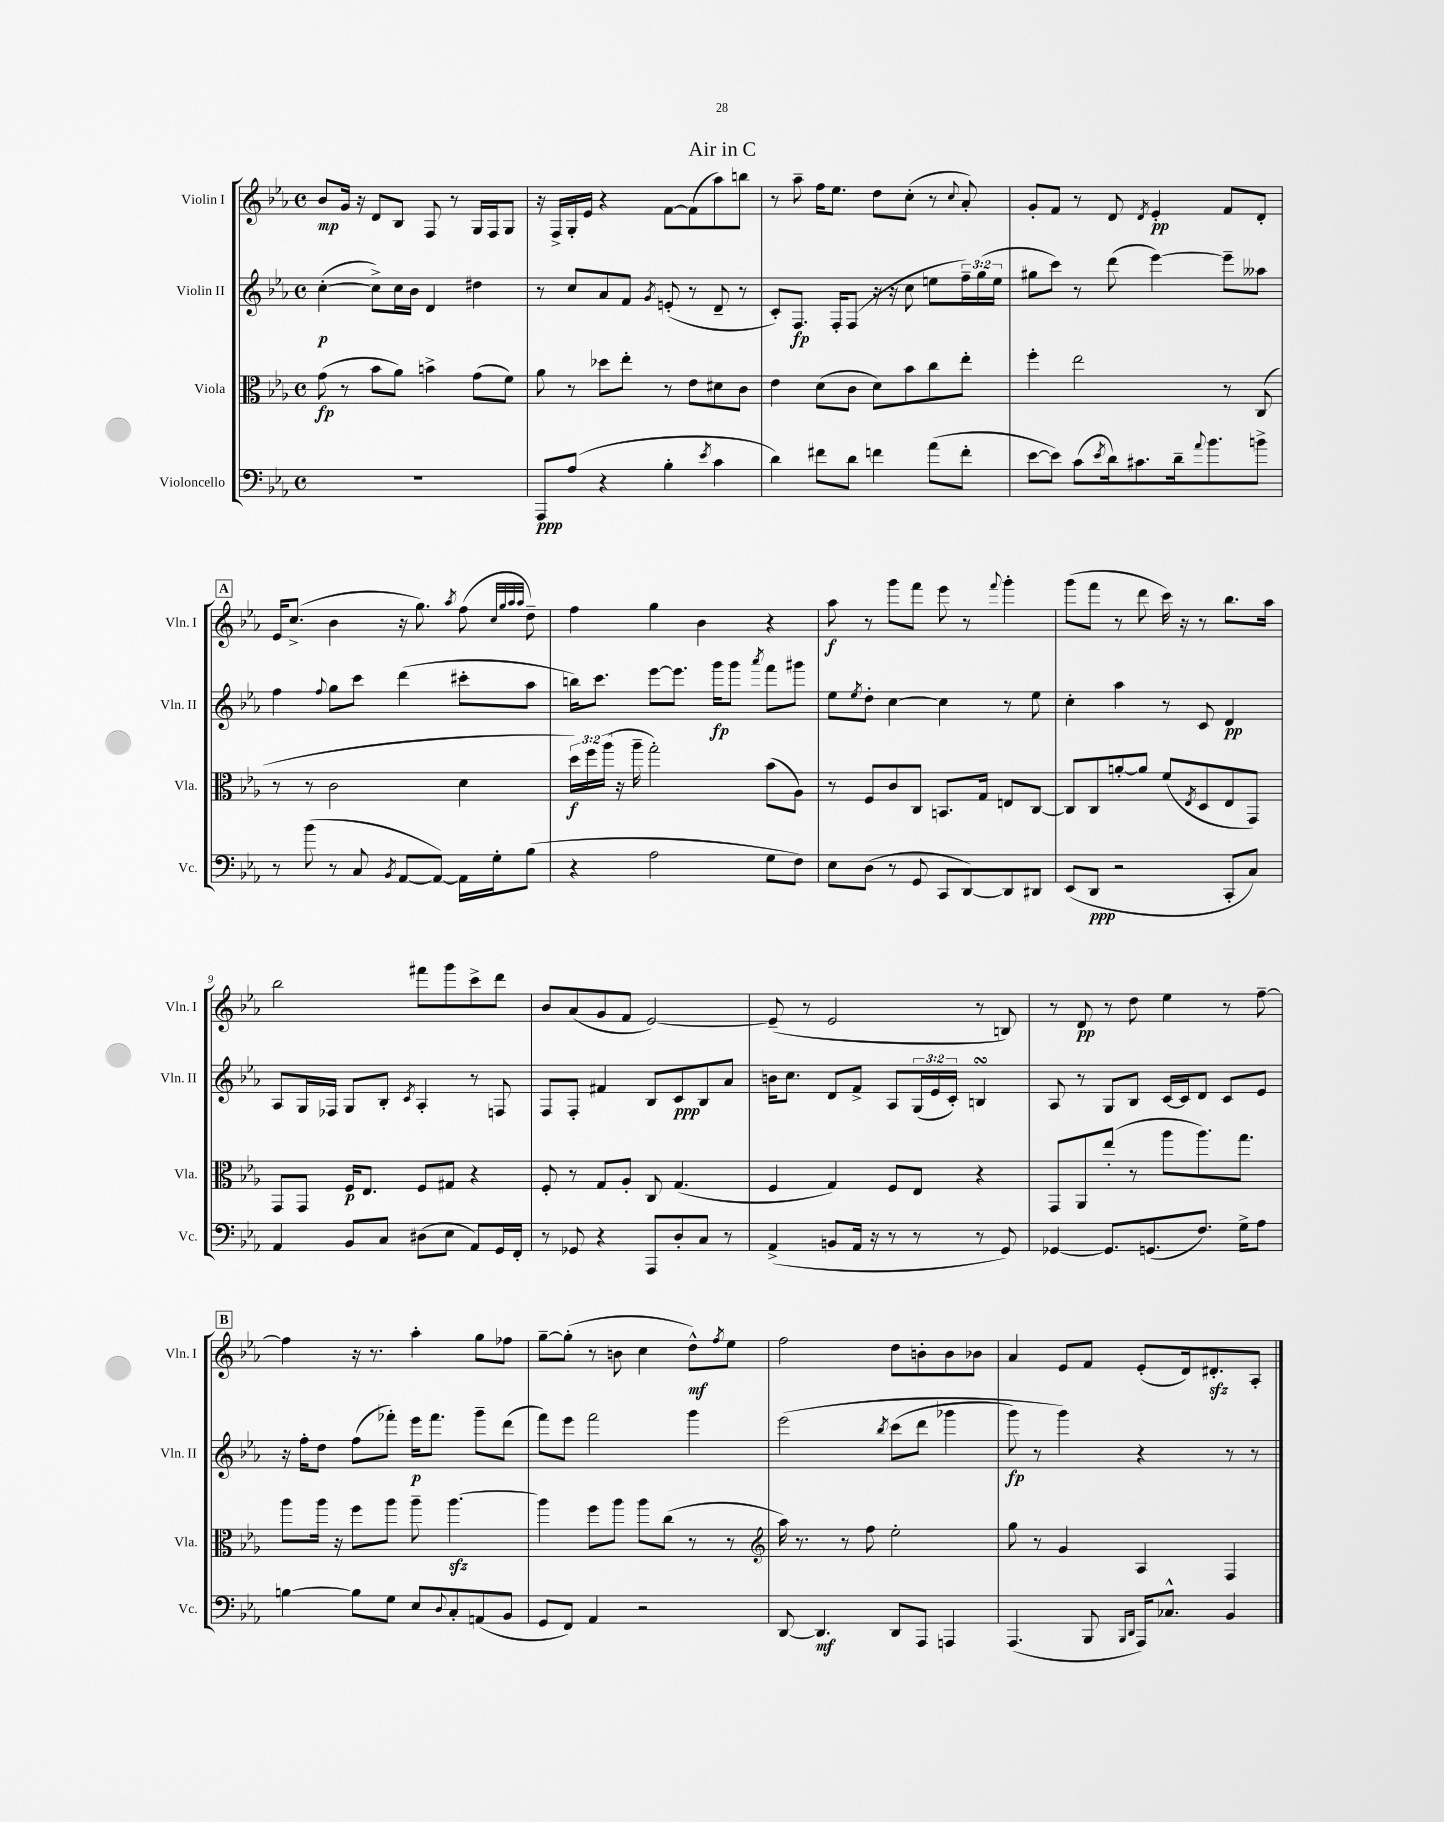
\header { title = "Air in C" }
<<
\new StaffGroup <<
\new Staff = "s0" \with { instrumentName = "Violin I" shortInstrumentName = "Vln. I" } {
    \clef treble \key ees \major \defaultTimeSignature \time 4/4
    bes'8\mp g'16 r16 d'8 bes8 f8 r8 g16 f16 g8 |
    r16 f16-> g16-. ees'16 r4 f'8~ f'8( aes''8) b''8 |
    r8 aes''8-- f''16 ees''8. d''8 c''8-.( r8 \appoggiatura { c''8 } aes'8-.) |
    g'8-. f'8 r8 d'8 \acciaccatura { d'8 } ees'4-.\pp f'8 d'8-. |
    \mark \markup { \box "A" } ees'16 c''8.->( bes'4 r16 g''8.) \acciaccatura { aes''8 } f''8( \grace { c''32 g''32 aes''32 aes''32 } d''8--) |
    f''4 g''4 bes'4 r4 |
    aes''8\f r8 g'''8 f'''8 ees'''8 r8 \appoggiatura { f'''8 } g'''4-. |
    g'''8( f'''8 r8 d'''8 c'''16) r16 r8 bes''8. aes''16 |
    bes''2 fis'''8 g'''8 c'''8-> d'''8 |
    bes'8 aes'8( g'8 f'8 ees'2~) |
    ees'8--( r8 ees'2 r8 b8) |
    r8 d'8\pp r8 d''8 ees''4 r8 f''8~-- |
    \mark \markup { \box "B" } f''4 r16 r8. aes''4-. g''8 fes''8 |
    g''8~-- g''8-.( r8 b'8 c''4 d''8-^\mf) \acciaccatura { f''8 } ees''8 |
    f''2 d''8 b'8-. b'8 bes'8 |
    aes'4 ees'8 f'8 ees'8-.( d'16) dis'8.-.\sfz aes8-. \bar "|." |
}
\new Staff = "s1" \with { instrumentName = "Violin II" shortInstrumentName = "Vln. II" } {
    \clef treble \key ees \major \defaultTimeSignature \time 4/4 \override Staff.TupletNumber.text = #tuplet-number::calc-fraction-text
    c''4~-.\p( c''8->) c''16 bes'16 d'4 dis''4 |
    r8 c''8 aes'8 f'8 \acciaccatura { g'8 } e'8-.( r8 d'8-- r8 |
    c'8-.) f8.\fp f16-. f8( r16 r16 c''8 e''8 \tuplet 3/2 { f''16--) g''16( e''16 } |
    gis''8 c'''8) r8 d'''8( ees'''4~) ees'''8-- aeses''8 |
    \mark \markup { \box "A" } f''4 \appoggiatura { f''8 } g''8 c'''8 d'''4( cis'''8-. aes''8 |
    b''16) c'''8. ees'''8~ ees'''8. g'''16\fp g'''8 \acciaccatura { aes'''8 } f'''8 gis'''8 |
    ees''8 \acciaccatura { ees''8 } d''8-. c''4~ c''4 r8 ees''8 |
    c''4-. aes''4 r8 c'8 d'4\pp |
    aes8 g16 fes16 g8 bes8-. \acciaccatura { c'8 } aes4-. r8 f8 |
    f8 f8-. fis'4 bes8 c'8\ppp bes8 aes'8 |
    b'16 c''8. d'8 f'8-> aes8 \tuplet 3/2 { g16( ees'16 c'16-.) } b4\turn |
    aes8 r8 g8 bes8 c'16~ c'16 d'8 c'8 ees'8 |
    \mark \markup { \box "B" } r16 f''16-. d''8 f''8( fes'''8-.) ees'''16\p fes'''8. g'''8-- d'''8( |
    f'''8) ees'''8 f'''2 g'''4 |
    ees'''2\( \acciaccatura { bes''8 } c'''8( d'''8 ges'''4 |
    g'''8\fp) r8 g'''4\) r4 r8 r8 \bar "|." |
}
\new Staff = "s2" \with { instrumentName = "Viola" shortInstrumentName = "Vla." } {
    \clef alto \key ees \major \defaultTimeSignature \time 4/4 \override Staff.TupletNumber.text = #tuplet-number::calc-fraction-text
    g'8\fp( r8 bes'8 aes'8) b'4-> g'8( f'8) |
    aes'8 r8 des''8 ees''8-. r8 ees'8 dis'8 c'8 |
    ees'4 d'8( c'8 d'8) bes'8 c''8 ees''8-. |
    f''4-. ees''2 r8 c8( |
    \mark \markup { \box "A" } r8 r8 c'2 d'4 |
    \tuplet 3/2 { d''16\f) f''16 aes''16( } r16 aes''16-- g''2-.) bes'8( aes8) |
    r8 f8 c'8 c8 b,8. g16 e8 c8~ |
    c8 c8 a'8~-. a'8 f'8( \acciaccatura { ees8 } d8 ees8 g,8) |
    g,8 g,8 f16\p ees8. f8 gis8 r4 |
    f8-. r8 g8 aes8-. c8 g4.( |
    f4 g4) f8 ees8 r4 |
    g,8 aes,8 ees''8-.( r8 aes''8 aes''8.) g''8. |
    \mark \markup { \box "B" } aes''8 aes''16 r16 f''8 aes''8 aes''8-- aes''4.~\sfz |
    aes''4 f''8 aes''8 aes''8 c''8( r8 r8 |
    \clef treble aes''16) r8. r8 f''8 ees''2-. |
    g''8 r8 g'4 aes4 f4 \bar "|." |
}
\new Staff = "s3" \with { instrumentName = "Violoncello" shortInstrumentName = "Vc." } {
    \clef bass \key ees \major \defaultTimeSignature \time 4/4
    R1 |
    aes,,8\ppp aes8( r4 bes4-. \acciaccatura { ees'8 } c'4 |
    d'4) fis'8 d'8 f'4 aes'8( f'8-. |
    ees'8~ ees'8) c'8( \acciaccatura { ees'8 } d'16) cis'8. d'16-- \appoggiatura { aes'8 } bes'8. b'8-> |
    \mark \markup { \box "A" } r8 bes'8( r8 c8 \acciaccatura { bes,8 } aes,8~ aes,8~) aes,16 g16-. bes8( |
    r4 aes2 g8 f8) |
    ees8 d8( r8 g,8 c,8 d,8~) d,8 dis,8 |
    ees,8( d,8\ppp r2 c,8-. c8) |
    aes,4 bes,8 c8 dis8( ees8 aes,8) g,16 f,16-. |
    r8 ges,8 r4 aes,,8 d8-. c8 r8 |
    aes,4->( b,8 aes,16 r16 r8 r8 r8 g,8) |
    ges,4~ ges,8. g,8.( f8.) g16-> aes8 |
    \mark \markup { \box "B" } b4~ b8 g8 ees8 \appoggiatura { d8 } c8-. a,8( bes,8 |
    g,8 f,8) aes,4 r2 |
    d,8~ d,4.\mf d,8 aes,,8 a,,4 |
    aes,,4.( bes,,8 \grace { bes,,16 d,16 } aes,,16) ces8.-^ bes,4 \bar "|." |
}
>>
>>
